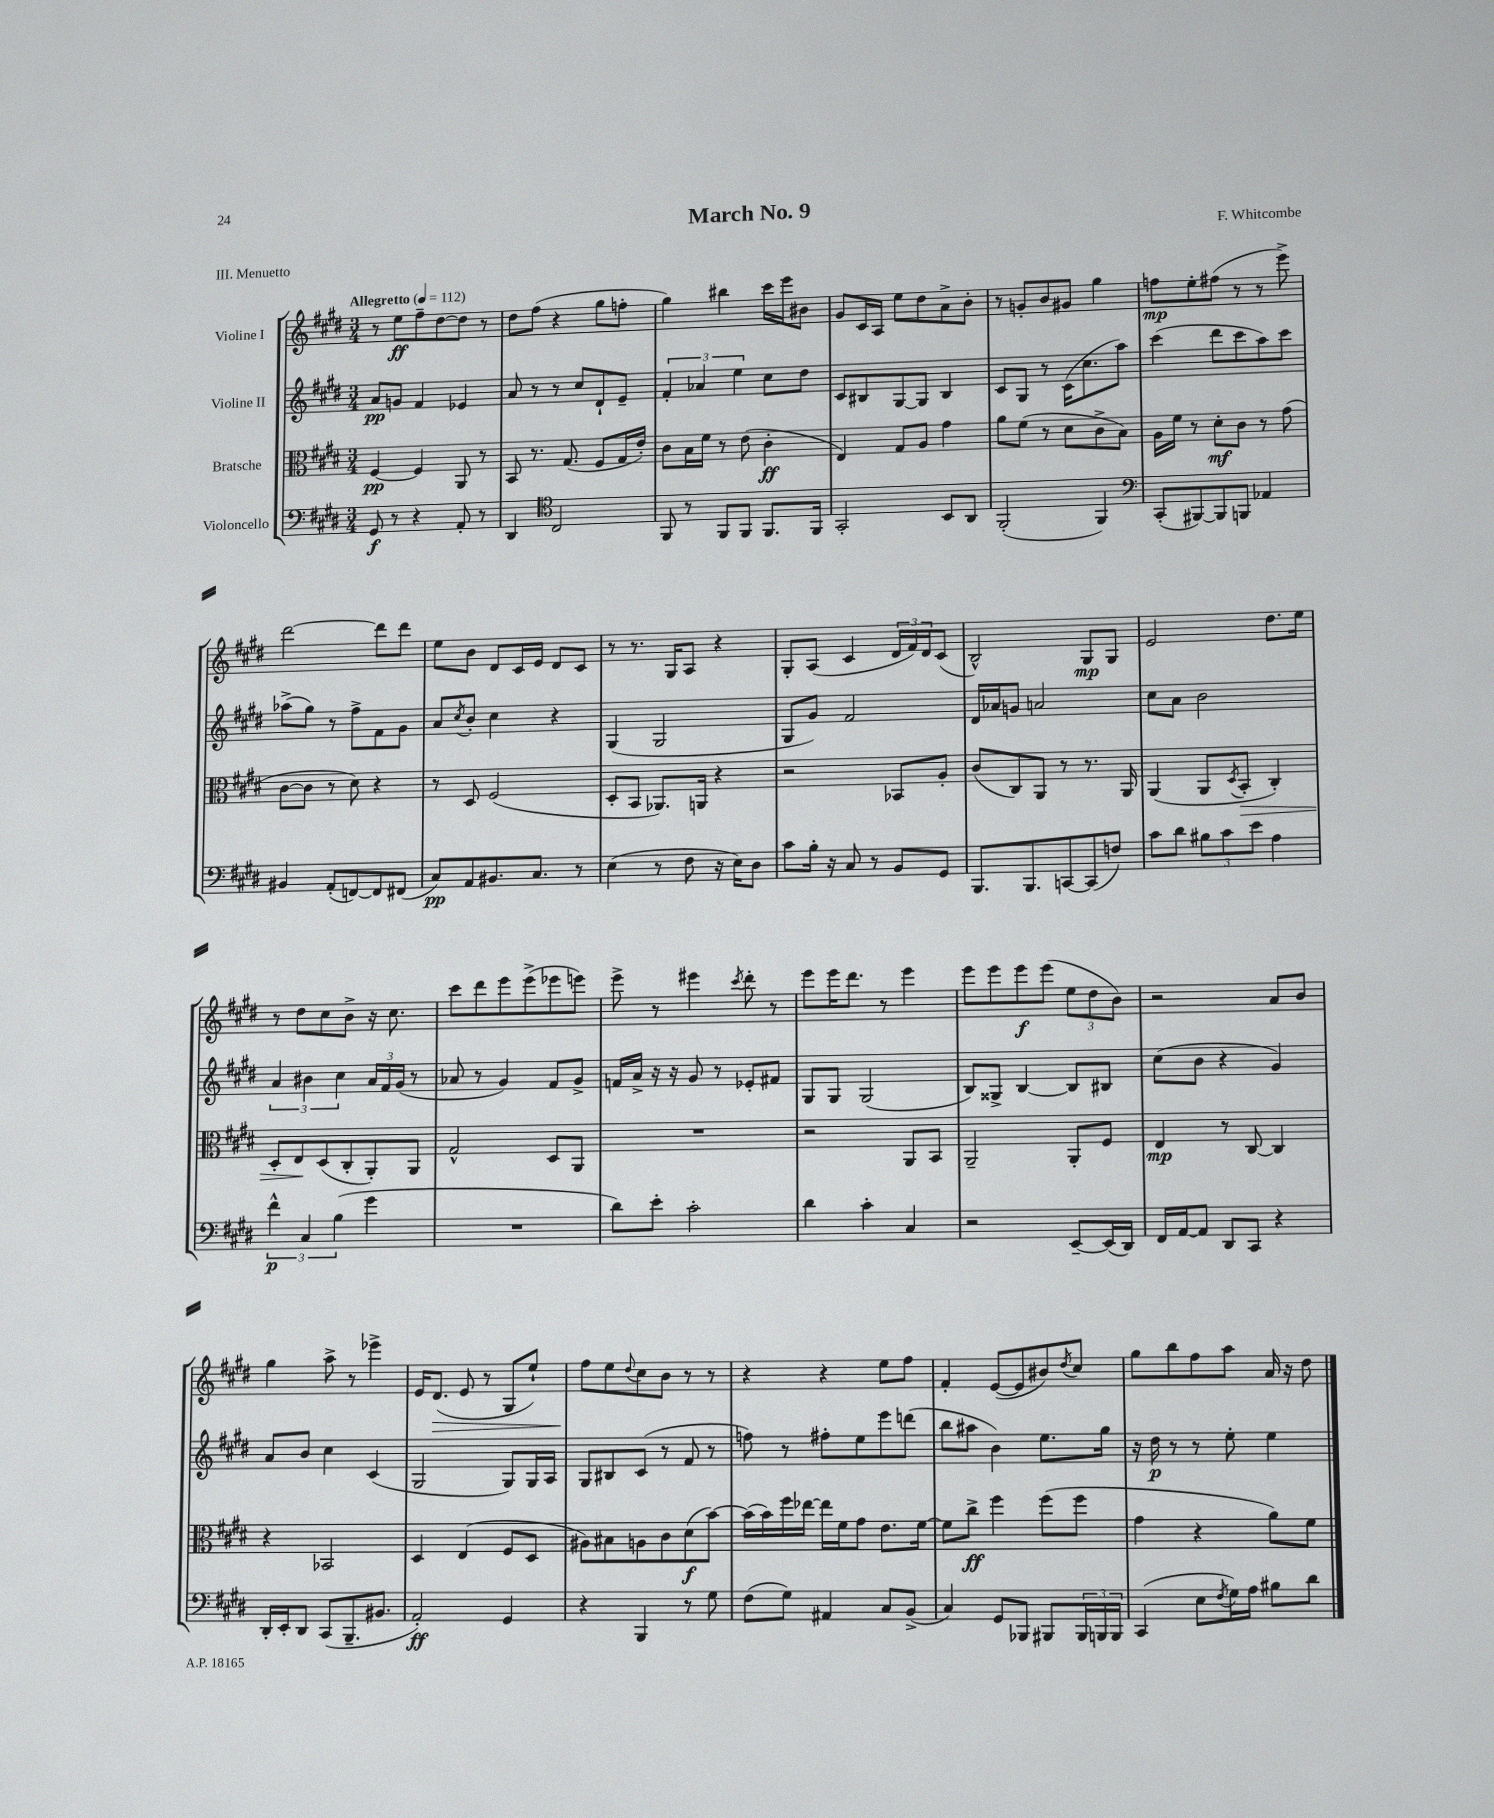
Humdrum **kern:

**kern	**dynam	**kern	**dynam	**kern	**dynam	**kern	**dynam
*part4	*part4	*part3	*part3	*part2	*part2	*part1	*part1
*staff4	*staff4	*staff3	*staff3	*staff2	*staff2	*staff1	*staff1
*I"Violoncello	*	*I"Bratsche	*	*I"Violine II	*	*I"Violine I	*
*clefF4	*	*clefC3	*	*clefG2	*	*clefG2	*
*k[f#c#g#d#]	*	*k[f#c#g#d#]	*	*k[f#c#g#d#]	*	*k[f#c#g#d#]	*
*M3/4	*	*M3/4	*	*M3/4	*	*M3/4	*
*MM112	*	*MM112	*	*MM112	*	*MM112	*
=1	=1	=1	=1	=1	=1	=1	=1
!	!	!	!	!	!	!LO:TX:a:B:t=Allegretto	!
8GG#/	f	[4F#/	pp	8a/L	pp	8r	.
8r	.	.	.	8gn/J	.	8ee\L	ff
4r	.	4F#/]	.	4f#/	.	8ff#~\	.
.	.	.	.	.	.	[8dd#\	.
8AA'/	.	8AA/	.	4e-X/	.	8dd#\J]	.
8r	.	8r	.	.	.	8r	.
=2	=2	=2	=2	=2	=2	=2	=2
4DD#/	.	8BB/	.	8a/	.	8dd#\L	.
.	.	8.r	.	8r	.	(8ff#\J	.
*clefC4	*	*	*	*	*	*	*
2C#/	.	.	.	8r	.	4r	.
.	.	(8.G#/	.	.	.	.	.
.	.	.	.	8cc#/L	.	.	.
.	.	8F#/L	.	8d#`/	.	8gg#\L	.
.	.	16G#/L	.	8e~/J	.	8ffn'\J	.
.	.	16e'/JJ)	.	.	.	.	.
=3	=3	=3	=3	=3	=3	=3	=3
8FF#/	.	8c#\L	.	6f#'/	.	4gg#\)	.
8r	.	16B\L	.	.	.	.	.
.	.	.	.	6a-X/	.	.	.
.	.	16f#\JJ	.	.	.	.	.
8FF#/L	.	8r	.	.	.	4bb#X\	.
.	.	.	.	6ee\	.	.	.
8FF#/J	.	(8e\	.	.	.	.	.
8.FF#/L	.	4c#'\	ff	8cc#\L	.	16ccc#\LL	.
.	.	.	.	.	.	16eee\J	.
.	.	.	.	8dd#\J	.	8b#X\J	.
16FF#/Jk	.	.	.	.	.	.	.
=4	=4	=4	=4	=4	=4	=4	=4
2GG#'/	.	4E/)	.	8c#/L	.	8g#/L	.
.	.	.	.	8B#X/	.	16c#/L	.
.	.	.	.	.	.	16A/JJ	.
.	.	8G#/L	.	[8G#/	.	8ee\L	.
.	.	8A/J	.	8G#/J]	.	8dd#\	.
8BB/L	.	4g#\	.	4B#/	.	8a^\	.
8AA/J	.	.	.	.	.	8b'\J	.
=5	=5	=5	=5	=5	=5	=5	=5
(2FF#'/	.	8a\L	.	8c#/L	.	8r	.
.	.	(8f#\J	.	8G#/J	.	8gn'/L	.
.	.	8r	.	8r	.	8b/	.
.	.	8d#\L	.	(16c#\KL	.	8g#X/J	.
.	.	.	.	8.cc#\	.	.	.
4FF#/)	.	8c#^\	.	.	.	4gg#\	.
.	.	8B\J)	.	8aa\J)	.	.	.
=6	=6	=6	=6	=6	=6	=6	=6
*clefF4	*	*	*	*	*	*	*
(8CC#'/L	.	16A\LL	.	(4ccc#\	.	8ffn\L	mp
.	.	16f#\JJ	.	.	.	.	.
[8BBB#X/)	.	8r	.	.	.	8ee'\	.
8BBB#/]	.	8d#'\L	mf	8ddd#\L	.	(8ff#X\J	.
8BBBn/J	.	8c#\J	.	8ccc#\	.	8r	.
4AA-X/	.	8r	.	8aa\)	.	8r	.
.	.	(8g#\	.	8ccc#\J	.	8eee^\)	.
!!LO:LB:g=z
=7	=7	=7	=7	=7	=7	=7	=7
4BB#X/	.	[8c#\L	.	(8aa-X^\L	.	[2ddd#\	.
.	.	8c#\J]	.	8gg#\J)	.	.	.
(8AA'/L	.	8r	.	8r	.	.	.
[8FFn/)	.	8d#\)	.	8ff#^\L	.	.	.
8FF/]	.	4r	.	8f#\	.	8ddd#\L]	.
(8FF#X/J	.	.	.	8g#\J	.	8ddd#\J	.
=8	=8	=8	=8	=8	=8	=8	=8
8C#/L)	pp	8r	.	8a/L	.	8ee\L	.
.	.	.	.	8qcc#/	.	.	.
8AA/	.	8D#/	.	8b'/J	.	8b\J	.
8.BB#X/	.	(2F#/	.	4cc#\	.	8d#/L	.
.	.	.	.	.	.	16c#/L	.
8.C#/J	.	.	.	.	.	16e/JJ	.
.	.	.	.	4r	.	8d#/L	.
8r	.	.	.	.	.	8c#/J	.
=9	=9	=9	=9	=9	=9	=9	=9
(4E\	.	8D#'/L	.	(4G#/	.	8r	.
.	.	8BB/J	.	.	.	8.r	.
8r	.	8.AA-X/L)	.	2G#/	.	.	.
.	.	.	.	.	.	16G#/KL	.
8F#\	.	.	.	.	.	8A/J	.
.	.	16AAn/Jk	.	.	.	.	.
16r	.	4r	.	.	.	4r	.
16E\KL)	.	.	.	.	.	.	.
8D#\J	.	.	.	.	.	.	.
=10	=10	=10	=10	=10	=10	=10	=10
8c#\L	.	2r	.	8G#/L	.	8G#'/L	.
16B'\Jk	.	.	.	8g#/J)	.	(8A/J	.
16r	.	.	.	.	.	.	.
8C#/	.	.	.	2f#/	.	4c#/	.
8r	.	.	.	.	.	.	.
8BB/L	.	8BB-X/L	.	.	.	24d#/LL	.
.	.	.	.	.	.	24f#/)	.
.	.	.	.	.	.	24d#/J	.
8GG#/J	.	8A'/J	.	.	.	(8c#/J	.
=11	=11	=11	=11	=11	=11	=11	=11
8.BBB/L	.	(8c#/L	.	16d#/LL	.	2B^^/)	.
.	.	.	.	16a-X/J	.	.	.
.	.	8C#/)	.	8gn/J	.	.	.
8.BBB/	.	.	.	.	.	.	.
.	.	8AA/J	.	2an/	.	.	.
[8CCn/	.	8r	.	.	.	.	.
(8CC/]	.	8.r	.	.	.	8G#/L	mp
8Fn/J)	.	.	.	.	.	8G#/J	.
.	.	16AA/	.	.	.	.	.
=12	=12	=12	=12	=12	=12	=12	=12
8c#\L	.	(4AA/	.	8cc#\L	.	2e/	.
8d#\J	.	.	.	8a\J	.	.	.
12B#X\L	.	8AA/L	.	2b\	.	.	.
12c#\	.	.	.	.	.	.	.
.	.	8qD#/	.	.	.	.	.
!	!	!	!LO:HP:b	!	!	!	!
.	.	8BB'/J	>	.	.	.	.
12e\J	.	.	.	.	.	.	.
4A\	.	4C#'/)	.	.	.	8.dd#\L	.
.	.	.	.	.	.	16ee\Jk	.
!!LO:LB:g=z
=13	=13	=13	=13	=13	=13	=13	=13
6f#^^\	p	8D#'/L	.	6a/	.	8r	.
.	.	8E/	.	.	.	8dd#\L	.
6C#/	.	.	.	6b#X\	.	.	.
.	.	(8D#/	]	.	.	8cc#\	.
(6B\	.	.	.	6cc#\	.	.	.
.	.	8C#'/	.	.	.	8b^\J	.
4g#\	.	8AA'/)	.	24a/LL	.	16r	.
.	.	.	.	24f#/	.	.	.
.	.	.	.	.	.	8.cc#\	.
.	.	.	.	(24g#/JJ	.	.	.
.	.	8AA/J	.	8r	.	.	.
=14	=14	=14	=14	=14	=14	=14	=14
2.r	.	2G#^^/	.	8a-X/	.	8ccc#\L	.
.	.	.	.	8r	.	8ddd#\	.
.	.	.	.	4g#/)	.	8eee\	.
.	.	.	.	.	.	(8eee^\	.
.	.	8D#/L	.	8f#/L	.	8eee-X\	.
.	.	8AA/J	.	8g#^/J	.	8eeen\J)	.
=15	=15	=15	=15	=15	=15	=15	=15
8d#\L)	.	2.r	.	16fn/LL	.	8eee^\	.
.	.	.	.	16a^/JJ	.	.	.
8e'\J	.	.	.	16r	.	8r	.
.	.	.	.	16r	.	.	.
2c#'\	.	.	.	8g#/	.	4eee#X\	.
.	.	.	.	8r	.	.	.
.	.	.	.	.	.	8qccc#/	.
.	.	.	.	8e-X'/L	.	8ddd#'\	.
.	.	.	.	8f#X/J	.	8r	.
=16	=16	=16	=16	=16	=16	=16	=16
4d#\	.	2r	.	8G#/L	.	8eee\L	.
.	.	.	.	8G#/J	.	16eee\K	.
.	.	.	.	.	.	8.ddd#\J	.
4c#'\	.	.	.	(2G#/	.	.	.
.	.	.	.	.	.	8r	.
4C#/	.	8AA/L	.	.	.	4eee\	.
.	.	8BB/J	.	.	.	.	.
=17	=17	=17	=17	=17	=17	=17	=17
2r	.	2AA~/	.	8B/L)	.	8eee\L	.
.	.	.	.	8G##X^/J	.	8eee\	.
.	.	.	.	[4B/	.	8eee\	f
.	.	.	.	.	.	(8eee\J	.
[8EE~/L	.	8AA'/L	.	8B/L]	.	12ee\L	.
.	.	.	.	.	.	12dd#\	.
(16EE/L]	.	8F#/J	.	8B#X/J	.	.	.
.	.	.	.	.	.	12b\J)	.
16DD#/JJ)	.	.	.	.	.	.	.
=18	=18	=18	=18	=18	=18	=18	=18
16FF#/LL	.	4E/	mp	(8cc#\L	.	2r	.
[16AA/J	.	.	.	.	.	.	.
8AA/J]	.	.	.	8b\J	.	.	.
8DD#/L	.	8r	.	4r	.	.	.
8CC#/J	.	[8C#/	.	.	.	.	.
4r	.	4C#/]	.	4g#/)	.	8a/L	.
.	.	.	.	.	.	8b/J	.
!!LO:LB:g=z
=19	=19	=19	=19	=19	=19	=19	=19
16DD#'/LL	.	4r	.	8a/L	.	4gg#\	.
16EE'/J	.	.	.	.	.	.	.
8DD#/J	.	.	.	8b/J	.	.	.
(8CC#/L	.	2BB-X/	.	4cc#\	.	8aa^\	.
8.BBB~/	.	.	.	.	.	8r	.
.	.	.	.	(4c#/	.	4eee-X^\	.
8.BB#X/J	.	.	.	.	.	.	.
=20	=20	=20	=20	=20	=20	=20	=20
2AA'/)	ff	4D#/	.	2G#/	.	16e/KL	.
!	!	!	!	!	!	!	!LO:HP:b
.	.	.	.	.	.	(8.d#/J	>
.	.	(4E/	.	.	.	8e/	.
.	.	.	.	.	.	8r	.
4GG#/	.	8F#/L	.	8G#/L)	.	8G#/L	.
.	.	8D#/J	.	16G#/L	.	8ee`/J)	.
.	.	.	.	16A/JJ	.	.	.
=21	=21	=21	=21	=21	=21	=21	=21
4r	.	8A#X\L)	.	8G#/L	.	8ff#\L	.
.	.	8B#X\	.	8B#X/	.	8ee\	]
.	.	.	.	.	.	8qqdd#/	.
4BBB/	.	8An\	.	(8c#/J	.	8cc#\	.
.	.	8c#\	.	8r	.	8b\J	.
8r	.	(8d#\	f	8f#/	.	8r	.
8G#\	.	[8b\J)	.	8r	.	8r	.
=22	=22	=22	=22	=22	=22	=22	=22
(8F#\L	.	(16b\LL]	.	8ffn\)	.	4r	.
.	.	16b\)	.	.	.	.	.
8G#\J)	.	16ff#\	.	8r	.	.	.
.	.	[16ee-X\JJ	.	.	.	.	.
4AA#X/	.	16ee-\LL]	.	8ff#X'\L	.	4r	.
.	.	16f#\J	.	.	.	.	.
.	.	8g#\J	.	8ee\	.	.	.
8C#/L	.	8.e\L	.	8eee\	.	8ee\L	.
(8BB^/J	.	.	.	(8dddn\J	.	8ff#\J	.
.	.	[16f#\Jk	.	.	.	.	.
=23	=23	=23	=23	=23	=23	=23	=23
4C#/)	.	8f#\L]	.	8bb\L	.	4f#'/	.
.	.	8cc#^\J	ff	8aa#X\J	.	.	.
8GG#/L	.	4ff#\	.	4b\)	.	([8e/L	.
8BBB-X/J	.	.	.	.	.	8e/]	.
8BBB#X/L	.	(8ff#\L	.	8.ee\L	.	8b#X/)	.
.	.	.	.	.	.	8qdd#/	.
24BBB#/L	.	8ff#\J	.	.	.	8cc#/J	.
24BBBn/	.	.	.	.	.	.	.
.	.	.	.	16gg#\Jk	.	.	.
24BBB/JJ	.	.	.	.	.	.	.
=24	=24	=24	=24	=24	=24	=24	=24
(4CC#/	.	4g#\	.	16r	.	8gg#\L	.
.	.	.	.	16dd#\	p	.	.
.	.	.	.	8r	.	8bb\	.
8E\L	.	4r	.	8r	.	8ff#\	.
8qF#/	.	.	.	.	.	.	.
16G#\L)	.	.	.	8ee'\	.	8aa\J	.
16A\JJ	.	.	.	.	.	.	.
8B#X\L	.	8a\L)	.	4ee\	.	16a/	.
.	.	.	.	.	.	16r	.
8d#\J	.	8f#\J	.	.	.	8dd#\	.
==	==	==	==	==	==	==	==
*-	*-	*-	*-	*-	*-	*-	*-
